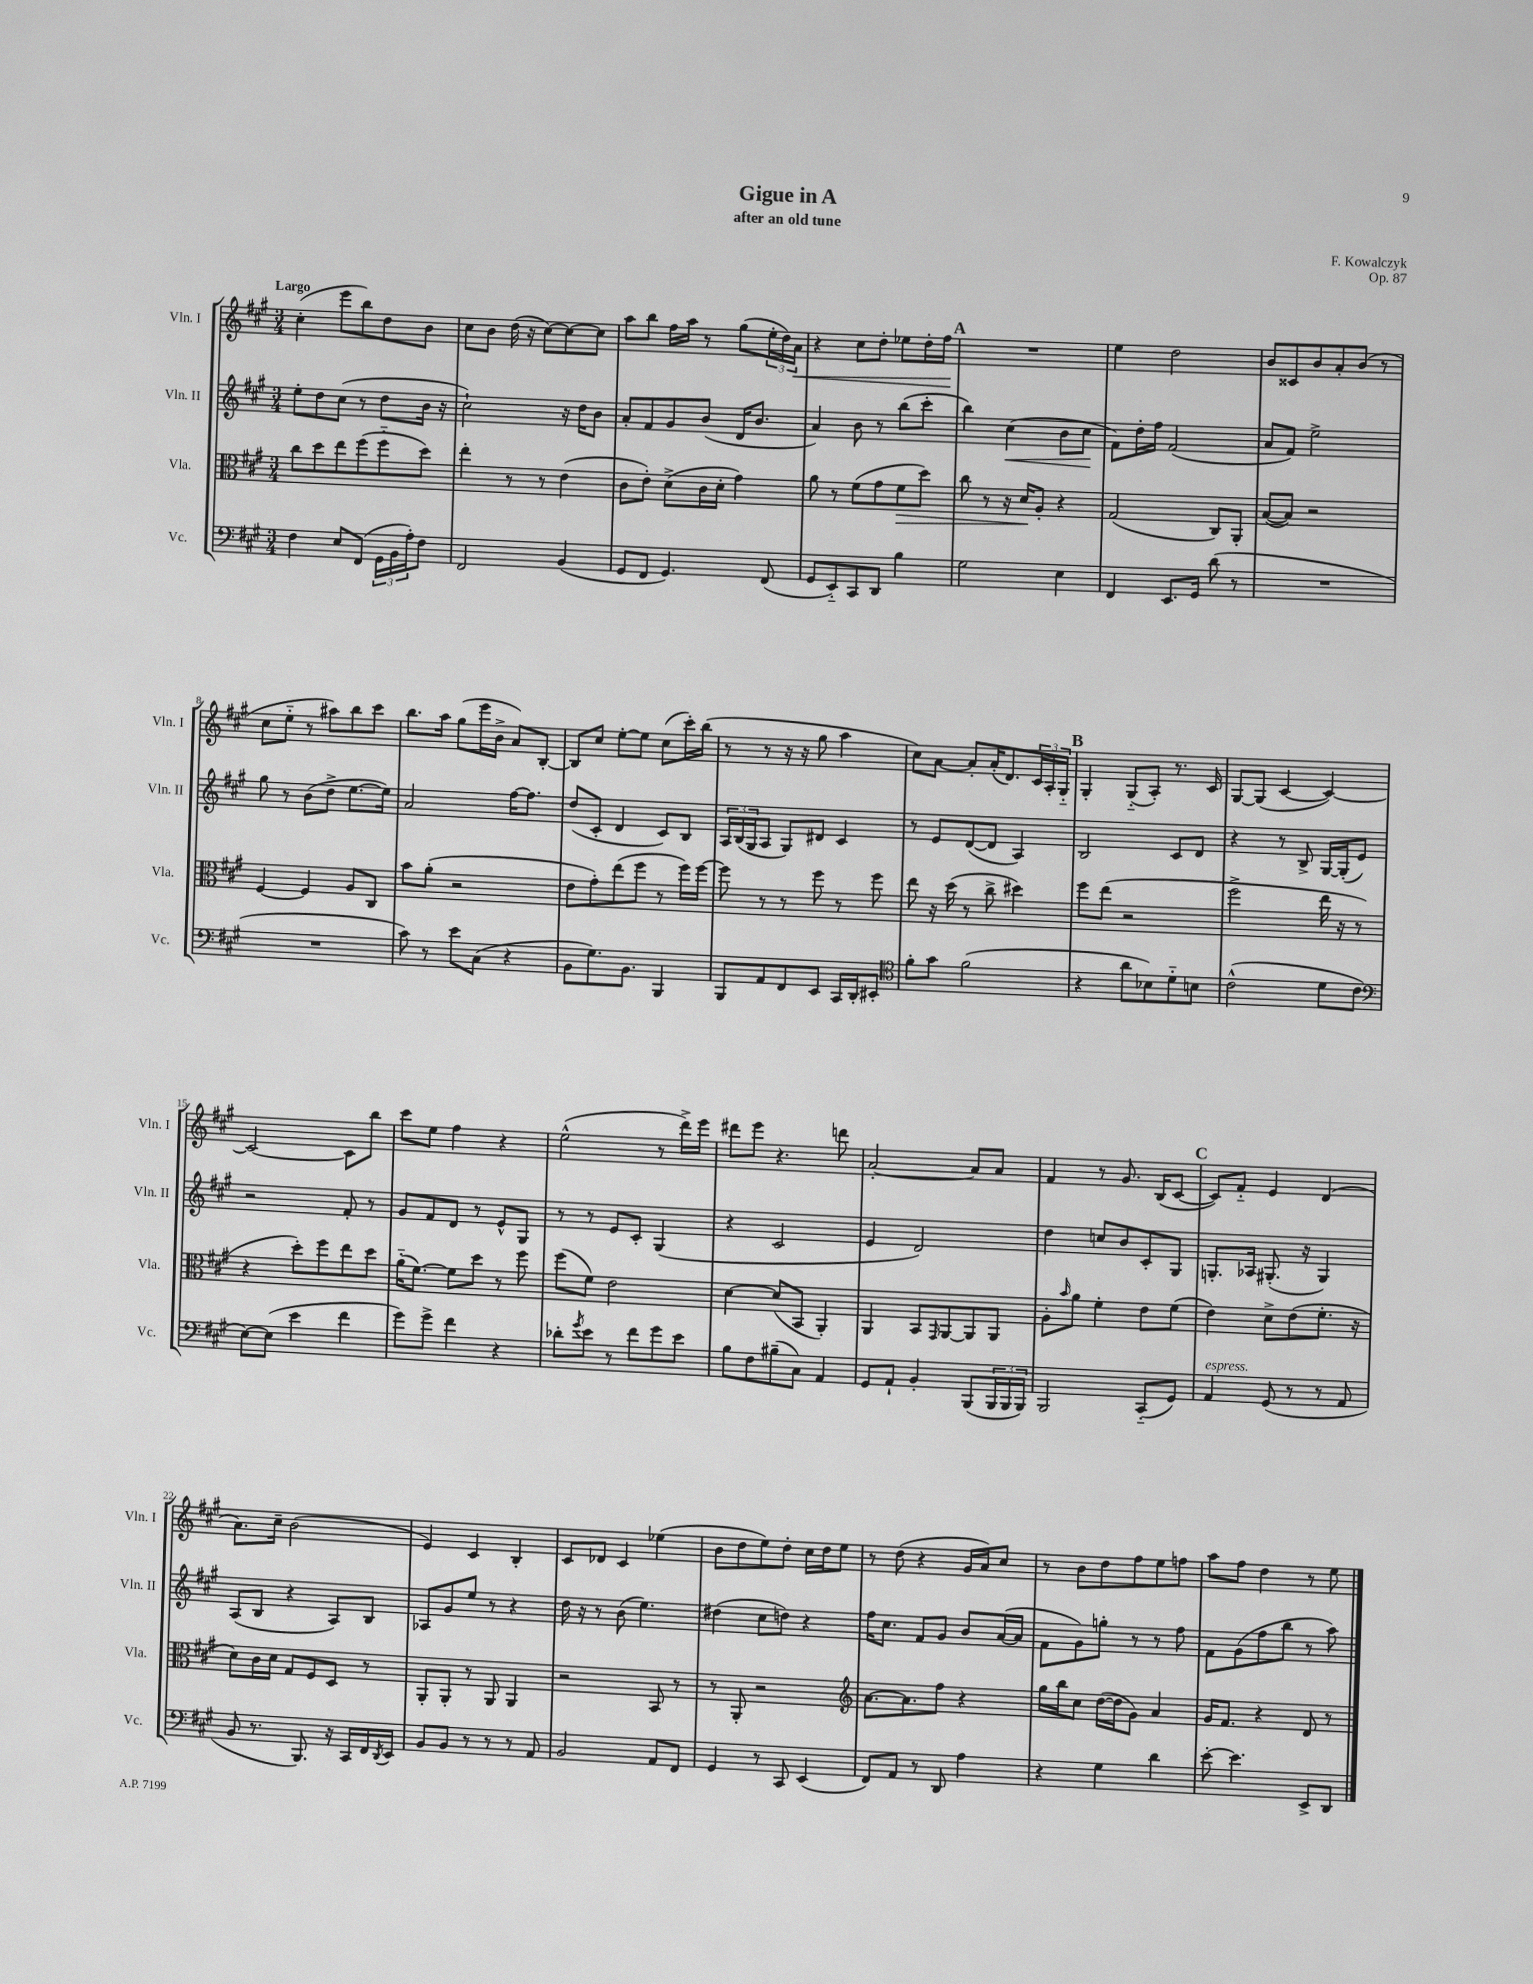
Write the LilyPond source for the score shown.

\header { title = "Gigue in A" composer = "F. Kowalczyk" subtitle = "after an old tune" opus = "Op. 87" }
<<
\new StaffGroup <<
\new Staff = "s0" \with { instrumentName = "Vln. I" shortInstrumentName = "Vln. I" } {
    \clef treble \key a \major \numericTimeSignature \time 3/4 \tempo "Largo"
    cis''4-.( e'''8 b''8) d''8 b'8 |
    cis''8 b'8 d''16( r16 cis''8~) cis''8~ cis''8 |
    a''8 b''8 fis''16 a''16 r8 gis''8( \tuplet 3/2 { e''16-. d''16) a'16\< } |
    r4 cis''8 d''8-. ees''8 d''16-. fis''16\! |
    \mark \markup { \bold "A" } R2. |
    e''4 d''2 |
    b'8 cisis'8 b'8 a'8-. b'8( r8 |
    cis''8 e''8-_ r8 ais''8) b''8 cis'''8 |
    b''8. a''16 gis''8( e'''16 b'16-> a'8) b8~-. |
    b8 cis''8 e''8~-. e''8 cis''8( cis'''16-.) b''16( |
    r8 r8 r16 r16 gis''8 a''4 |
    cis''8) a'8~ a'8-. a'16-.( d'8.) \tuplet 3/2 { cis'16 a16-. gis16-_ } |
    \mark \markup { \bold "B" } gis4-. gis8-_( a8-.) r8. cis'16 |
    gis8~ gis8( cis'4~ cis'4~) |
    cis'2~ cis'8 b''8 |
    cis'''8 e''8 fis''4 r4 |
    e''2-^( r8 d'''16->) e'''16 |
    dis'''8 e'''8 r4. d'''8 |
    a'2~-. a'8 a'8 |
    fis'4 r8 gis'8. b16( cis'8~ |
    \mark \markup { \bold "C" } cis'8) fis'8-_ e'4 d'4( |
    a'8.) cis''16-- b'2( |
    e'4) cis'4 b4-. |
    cis'8 des'8 cis'4 ees''4( |
    b'8 d''8 e''8) d''8-. cis''16 d''16 e''8 |
    r8 d''8( r4 gis'16 a'16) cis''8 |
    r8 b'8 d''8 fis''8 e''8 f''8 |
    a''8 fis''8 d''4 r8 e''8 \bar "|." |
}
\new Staff = "s1" \with { instrumentName = "Vln. II" shortInstrumentName = "Vln. II" } {
    \clef treble \key a \major \numericTimeSignature \time 3/4
    e''8-. d''8 cis''8( r8 d''8 b'16 r16 |
    cis''2-!) r16 d''16 b'8 |
    a'8-. fis'8 gis'8 b'8( d'16 b'8. |
    a'4) b'8 r8 b''8( cis'''8-. |
    \mark \markup { \bold "A" } b''4) cis''4\<( b'8 cis''8\! |
    fis'8) d''16-. fis''16 fis'2( |
    a'8 fis'8) e''2-> |
    gis''8 r8 b'8( d''8-> e''8.~ e''16) |
    a'2 fis''16~ fis''8. |
    d''8( cis'8-. d'4 cis'8) b8 |
    \tuplet 3/2 { a16 b16( gis16 } a8 gis8) dis'8 cis'4 |
    r8 e'8 d'8~( d'8 a4) |
    \mark \markup { \bold "B" } b2 cis'8 d'8 |
    r4 r8 b8-> gis16~ gis16-.( e'8) |
    r2 fis'8-. r8 |
    gis'8 fis'8 d'8 r8 e'8-^ gis8 |
    r8 r8 e'8 cis'8-. gis4( |
    r4 cis'2 |
    e'4 d'2) |
    d''4 c''8 b'8 cis'8-. gis8 |
    \mark \markup { \bold "C" } g8.-. aes16 gis8.-.( r16 gis4) |
    a8( b8 r4 a8) b8 |
    aes8 gis'8 e''8 r8 r4 |
    d''16 r16 r8 b'8( e''4.) |
    dis''4( cis''8 d''8) r4 |
    fis''16 cis''8. fis'8 gis'8 b'8 a'16~( a'16 |
    fis'8 gis'8) g''8-. r8 r8 fis''8 |
    fis'8 gis'8( fis''8 b''8 r8 a''8) \bar "|." |
}
\new Staff = "s2" \with { instrumentName = "Vla." shortInstrumentName = "Vla." } {
    \clef alto \key a \major \numericTimeSignature \time 3/4
    cis''8 d''8 e''8 fis''8( fis''8-_ d''8) |
    e''4-. r8 r8 e'4( |
    cis'8 e'8-.) d'8->( cis'16 d'16-. gis'4) |
    a'8 r8 fis'8( gis'8 fis'8\> d''8) |
    \mark \markup { \bold "A" } cis''8 r8 r16 d'16\! a8-. r4 |
    gis2( cis8) a,8-. |
    b8~( b8) r2 |
    fis4~ fis4 a8 cis8 |
    b'8 a'8-.( r2 |
    e'8 gis'8-.) e''8( fis''8 r8 fis''16) fis''16~ |
    fis''8 r8 r8 fis''8 r8 fis''8 |
    e''8 r16 d''16( r8 cis''8-> dis''4) |
    \mark \markup { \bold "B" } fis''8 e''8( r2 |
    fis''2-> e''16 r16 r8 |
    r4 d''8-.) fis''8 e''8 d''8 |
    a'16-_( fis'8.~) fis'8 d''8 r8 fis''8 |
    fis''8( fis'8) e'2 |
    d'4~ d'8( b,8 a,4-.) |
    a,4 b,8 \grace { gis,16 } a,8~ a,8 a,8 |
    a8-. \grace { b'16 } a'8 fis'4-. e'8 fis'8( |
    \mark \markup { \bold "C" } e'4) d'8-> e'8( fis'8.-. r16 |
    d'8) cis'16 d'16 gis8 fis8 d8 r8 |
    a,8-. a,8-. r8 a,8 a,4 |
    r2 b,8 r8 |
    r8 a,8-. r2 |
    \clef treble a'8.~ a'8. fis''8 r4 |
    gis''16 b''16 cis''8 d''16~( d''16 gis'8) a'4 |
    gis'16 fis'8. r4 d'8 r8 \bar "|." |
}
\new Staff = "s3" \with { instrumentName = "Vc." shortInstrumentName = "Vc." } {
    \clef bass \key a \major \numericTimeSignature \time 3/4
    fis4 e8 fis,8( \tuplet 3/2 { gis,16 b,16 a16-.) } fis8 |
    fis,2 b,4( |
    gis,8 fis,8 gis,4.) fis,8( |
    gis,8 e,8-_) cis,8 d,8 b4 |
    \mark \markup { \bold "A" } gis2 e4 |
    fis,4 e,8. gis,16 d'8( r8 |
    R2. |
    R2. |
    cis'8) r8 e'8 cis8( r4 |
    b,8 gis8.) b,8. b,,4 |
    b,,8 a,8 fis,8 e,8 cis,16 d,16-. eis,8-. |
    \clef tenor fis'8-. gis'8 fis'2( |
    \mark \markup { \bold "B" } r4 a'8 bes8) d'8-_ b8 |
    cis'2-^( d'8 cis'8 |
    \clef bass e8~) e8( e'4 fis'4 |
    gis'8) gis'8-> fis'4 r4 |
    des'8-. \acciaccatura { gis'8 } e'8 r8 fis'8 gis'8 e'8 |
    b8 fis8 bis8--( cis8) a,4 |
    gis,8 a,8-! b,4-. b,,8( \tuplet 3/2 { b,,16 b,,16 b,,16) } |
    b,,2 cis,8-_( gis,8) |
    \mark \markup { \bold "C" } a,4^\markup { \italic "espress." } gis,8( r8 r8 a,8 |
    b,8 r8. b,,8.) r16 cis,16 fis,16 \acciaccatura { d,8 } e,16 |
    b,8 b,8 r8 r8 r8 a,8 |
    b,2 a,8 fis,8 |
    gis,4 r8 cis,8 e,4( |
    fis,8) a,8 r8 d,8 a4 |
    r4 gis4 d'4 |
    e'8~-. e'4. e,8-> d,8 \bar "|." |
}
>>
>>
